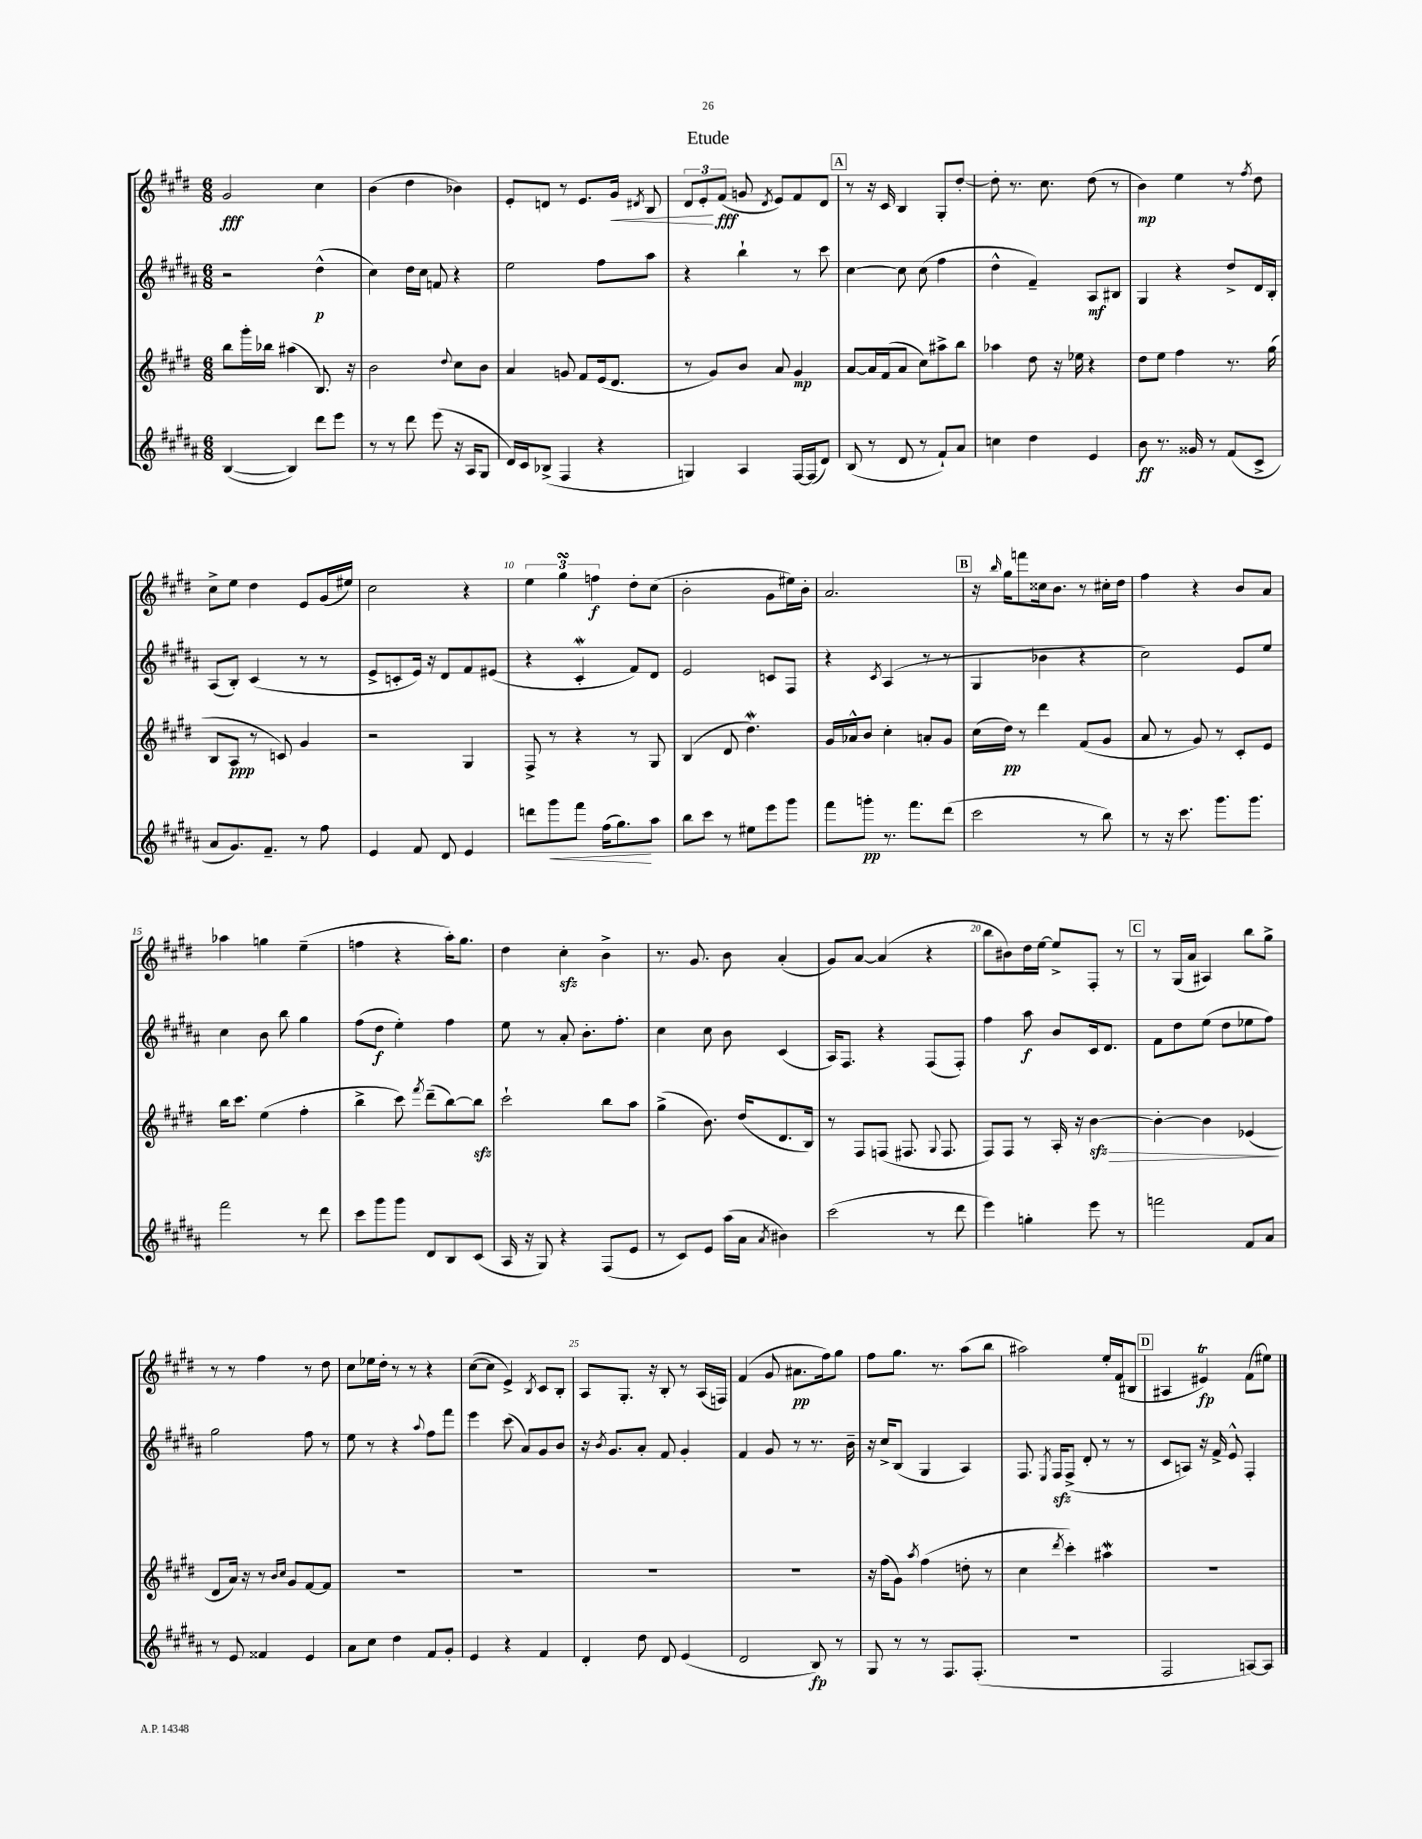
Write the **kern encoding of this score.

**kern	**dynam	**kern	**dynam	**kern	**dynam	**kern	**dynam
*part4	*part4	*part3	*part3	*part2	*part2	*part1	*part1
*staff4	*staff4	*staff3	*staff3	*staff2	*staff2	*staff1	*staff1
*clefG2	*	*clefG2	*	*clefG2	*	*clefG2	*
*k[f#c#g#d#a#]	*	*k[f#c#g#d#]	*	*k[f#c#g#d#a#]	*	*k[f#c#g#d#]	*
*M6/8	*	*M6/8	*	*M6/8	*	*M6/8	*
=1	=1	=1	=1	=1	=1	=1	=1
([4B/	.	8bb\L	.	2r	.	2g#/	fff
.	.	16ggg#'\L	.	.	.	.	.
.	.	16bb-X\JJ	.	.	.	.	.
4B/])	.	(4aa#X\	.	.	.	.	.
8ddd#\L	.	8.B/)	.	(4dd#^^\	p	4cc#\	.
8eee\J	.	.	.	.	.	.	.
.	.	16r	.	.	.	.	.
=2	=2	=2	=2	=2	=2	=2	=2
8r	.	2b\	.	4cc#\)	.	(4b\	.
8r	.	.	.	.	.	.	.
8ddd#\	.	.	.	16dd#\LL	.	4dd#\	.
.	.	.	.	16cc#\JJ	.	.	.
(8eee\	.	.	.	8fn/	.	.	.
.	.	8qqdd#/	.	.	.	.	.
16r	.	8cc#\L	.	4r	.	4b-X\)	.
16A#/KL	.	.	.	.	.	.	.
8G#/J	.	8b\J	.	.	.	.	.
=3	=3	=3	=3	=3	=3	=3	=3
16d#/LL)	.	4a/	.	2ee\	.	8e'/L	.
16c#/J	.	.	.	.	.	.	.
(8B-X^/J	.	.	.	.	.	8dn/J	.
4F#/	.	8gn/	.	.	.	8r	.
.	.	8f#/L	.	.	.	8.e/L	.
4r	.	(16e/k	.	8ff#\L	.	.	.
!	!	!	!	!	!	!	!LO:HP:b
.	.	8.d#/J	.	.	.	16g#/Jk	<
.	.	.	.	.	.	8qd#X/	.
.	.	.	.	8aa#\J	.	8B/	.
=4	=4	=4	=4	=4	=4	=4	=4
4Gn/)	.	8r	.	4r	.	12d#/L	.
.	.	.	.	.	.	12e'/	.
.	.	8g#/L)	.	.	.	.	.
.	.	.	.	.	.	(12f#/J	[ fff
4A#/	.	8b/J	.	4bb`\	.	8gn/	.
.	.	.	.	.	.	8qd#/	.
.	.	8a/	.	.	.	8e/L)	.
[16F#/LL	.	4g#/	mp	8r	.	8f#/	.
(16F#/J]	.	.	.	.	.	.	.
8d#/J)	.	.	.	8ccc#\	.	8d#/J	.
!!LO:REH:place=s1:t=A
=5	=5	=5	=5	=5	=5	=5	=5
(8B/	.	[8a/L	.	[4cc#\	.	8r	.
8r	.	16a/L]	.	.	.	16r	.
.	.	(16f#/J	.	.	.	16c#/	.
8d#/	.	8a/J	.	8cc#\]	.	4B/	.
8r	.	8cc#\L)	.	(8cc#\	.	.	.
8f#`/L)	.	8aa#X^\	.	4ff#\	.	8G#'/L	.
8a#/J	.	8bb\J	.	.	.	[8dd#'/J	.
=6	=6	=6	=6	=6	=6	=6	=6
4ccn\	.	4aa-X\	.	4dd#^^\	.	8dd#'\]	.
.	.	.	.	.	.	8.r	.
4dd#\	.	8dd#\	.	4f#~/)	.	.	.
.	.	.	.	.	.	8.cc#\	.
.	.	16r	.	.	.	.	.
.	.	16ee-X\	.	.	.	.	.
4e/	.	4r	.	8A#/L	mf	(8dd#\	.
.	.	.	.	8B#X/J	.	8r	.
=7	=7	=7	=7	=7	=7	=7	=7
8b\	ff	8dd#\L	.	4G#/	.	4b\)	mp
8.r	.	8ee\J	.	.	.	.	.
.	.	4ff#\	.	4r	.	4ee\	.
16g##X/	.	.	.	.	.	.	.
8r	.	.	.	.	.	.	.
(8f#/L	.	8.r	.	8dd#^/L	.	8r	.
.	.	.	.	.	.	8qff#/	.
8c#^/J	.	.	.	16d#/L	.	8dd#\	.
.	.	(16gg#\	.	16B'/JJ	.	.	.
!!LO:LB:g=z
=8	=8	=8	=8	=8	=8	=8	=8
8a#/L	.	8B/L	.	(8A#/L	.	8cc#^\L	.
8.g#/)	.	8A/J	ppp	8B'/J)	.	8ee\J	.
.	.	8r	.	(4c#/	.	4dd#\	.
8.f#~/J	.	.	.	.	.	.	.
.	.	8cn/)	.	.	.	.	.
8r	.	4g#/	.	8r	.	8e/L	.
8ff#\	.	.	.	8r	.	(16g#/L	.
.	.	.	.	.	.	16ee#X/JJ)	.
=9	=9	=9	=9	=9	=9	=9	=9
4e/	.	2r	.	8e^/L	.	2cc#\	.
.	.	.	.	8cn'/	.	.	.
8f#/	.	.	.	16e/Jk)	.	.	.
.	.	.	.	16r	.	.	.
8d#/	.	.	.	8d#/L	.	.	.
4e/	.	4G#/	.	8f#/	.	4r	.
.	.	.	.	(8e#X/J	.	.	.
=10	=10	=10	=10	=10	=10	=10	=10
8dddn\L	.	8F#^/	.	4r	.	6ee\	.
!	!LO:HP:b	!	!	!	!	!	!
8ggg#\	<	8r	.	.	.	.	.
.	.	.	.	.	.	6gg#sSsS\	.
8fff#\J	.	4r	.	4c#W'/	.	.	.
.	.	.	.	.	.	6ffn\	f
(16ff#\KL	.	.	.	.	.	.	.
8.gg#\)	.	.	.	.	.	.	.
.	.	8r	.	8f#/L)	.	8dd#'\L	.
8aa#\J	[	8G#/	.	8d#/J	.	(8cc#\J	.
=11	=11	=11	=11	=11	=11	=11	=11
8bb\L	.	(4B/	.	2e/	.	2b'\	.
8ccc#\J	.	.	.	.	.	.	.
8r	.	8d#/	.	.	.	.	.
8ee#X\L	.	4.dd#W\)	.	.	.	.	.
8eee\	.	.	.	8cn/L	.	8g#\L	.
8ggg#\J	.	.	.	8F#/J	.	16ee#X\L)	.
.	.	.	.	.	.	16b'\JJ	.
=12	=12	=12	=12	=12	=12	=12	=12
8fff#\L	.	16g#/LL	.	4r	.	2.a/	.
.	.	16a-X^^/J	.	.	.	.	.
8gggn'\J	pp	8b/J	.	.	.	.	.
.	.	.	.	8qc#/	.	.	.
8.r	.	4cc#'\	.	(4A#/	.	.	.
8.fff#\L	.	.	.	.	.	.	.
.	.	8an'/L	.	8r	.	.	.
(8ddd#\J	.	8g#/J	.	8r	.	.	.
!!LO:REH:place=s1:t=B
=13	=13	=13	=13	=13	=13	=13	=13
2ccc#\	.	(16cc#\LL	.	4G#/	.	16r	.
.	.	.	.	.	.	16qqbb/	.
.	.	16dd#\JJ)	pp	.	.	16gg#\KL	.
.	.	8r	.	.	.	8fffn\	.
.	.	4ddd#\	.	4b-X\	.	16cc##X\k	.
.	.	.	.	.	.	8.b\J	.
8r	.	(8f#/L	.	4r	.	8r	.
8bb\)	.	8g#/J	.	.	.	16cc#X'\LL	.
.	.	.	.	.	.	16dd#\JJ	.
=14	=14	=14	=14	=14	=14	=14	=14
8r	.	8a/	.	2cc#\)	.	4ff#\	.
16r	.	8r	.	.	.	.	.
8.ccc#\	.	.	.	.	.	.	.
.	.	8g#/)	.	.	.	4r	.
8.ggg#\L	.	8r	.	.	.	.	.
.	.	8c#'/L	.	8e/L	.	8b/L	.
8.ggg#\J	.	.	.	.	.	.	.
.	.	8e/J	.	8ee/J	.	8a/J	.
!!LO:LB:g=z
=15	=15	=15	=15	=15	=15	=15	=15
2fff#\	.	16bb\KL	.	4cc#\	.	4aa-X\	.
.	.	8.ccc#\J	.	.	.	.	.
.	.	(4ee\	.	8b\	.	4ggn\	.
.	.	.	.	8bb\	.	.	.
8r	.	4ff#'\	.	4gg#\	.	(4ee~\	.
8ddd#\	.	.	.	.	.	.	.
=16	=16	=16	=16	=16	=16	=16	=16
8ccc#\L	.	4bb^\	.	(8ff#\L	.	4ffn\	.
8ggg#\	.	.	.	8dd#\J	f	.	.
8ggg#\J	.	8ccc#\)	.	4ee'\)	.	4r	.
.	.	8qfff#/	.	.	.	.	.
8d#/L	.	(8ddd#~\L	.	.	.	.	.
8B/	.	[8bb\)	.	4ff#\	.	16aa'\KL)	.
.	.	.	.	.	.	8.gg#\J	.
(8c#/J	.	8bbzz\J]	.	.	.	.	.
=17	=17	=17	=17	=17	=17	=17	=17
16A#/	.	2ccc#`\	.	8ee\	.	4dd#\	.
16r	.	.	.	.	.	.	.
8G#/)	.	.	.	8r	.	.	.
4r	.	.	.	8a#'/	.	4cc#zz'\	.
.	.	.	.	8.b'\L	.	.	.
(8F#/L	.	8bb\L	.	.	.	4b^\	.
.	.	.	.	8.ff#'\J	.	.	.
8e/J	.	8aa\J	.	.	.	.	.
=18	=18	=18	=18	=18	=18	=18	=18
8r	.	(4gg#^\	.	4cc#\	.	8.r	.
8c#/L)	.	.	.	.	.	.	.
.	.	.	.	.	.	8.g#/	.
8e/J	.	8.b\)	.	8cc#\	.	.	.
(16aa#\LL	.	.	.	8b\	.	8b\	.
16a#\JJ	.	(16dd#/KL	.	.	.	.	.
8qa#/	.	.	.	.	.	.	.
4b#X\)	.	8.d#/	.	(4c#/	.	(4a'/	.
.	.	16B/Jk)	.	.	.	.	.
=19	=19	=19	=19	=19	=19	=19	=19
(2ccc#\	.	8r	.	16A#/KL)	.	8g#/L)	.
.	.	.	.	8.F#/J	.	.	.
.	.	8F#/L	.	.	.	[8a/J	.
.	.	(8Fn/J	.	4r	.	(4a/]	.
.	.	8.F#X/	.	.	.	.	.
8r	.	.	.	(8F#/L	.	4r	.
.	.	8qqG#/	.	.	.	.	.
.	.	8.F#/	.	.	.	.	.
8ddd#\	.	.	.	8F#'/J)	.	.	.
=20	=20	=20	=20	=20	=20	=20	=20
4eee\)	.	8F#/L)	.	4ff#\	.	8bb\L	.
.	.	8F#/J	.	.	.	8b#X\)	.
4ggn'\	.	8r	.	8aa#\	f	16dd#\L	.
.	.	.	.	.	.	[16ee\JJ	.
.	.	16A'/	.	8b/L	.	8ee^/L]	.
.	.	16r	.	.	.	.	.
!	!	!	!LO:HP:b	!	!	!	!
8eee\	.	[4bzz\	>	16c#/k	.	8F#'/J	.
.	.	.	.	8.d#/J	.	.	.
8r	.	.	.	.	.	8r	.
!!LO:REH:place=s1:t=C
=21	=21	=21	=21	=21	=21	=21	=21
2fffn\	.	4b'\_	.	8f#\L	.	8r	.
.	.	.	.	8dd#\	.	(16G#/LL	.
.	.	.	.	.	.	16a/JJ	.
.	.	4b\]	.	(8ee\J	.	4A#X/)	.
.	.	.	.	8dd#\L	.	.	.
8f#/L	.	(4e-X/	.	8ee-X\	.	8bb\L	.
8a#/J	.	.	.	8ff#\J)	.	8gg#^\J	.
.	.	.	]	.	.	.	.
!!LO:LB:g=z
=22	=22	=22	=22	=22	=22	=22	=22
8r	.	8d#/L	.	2gg#\	.	8r	.
8e/	.	16a/Jk)	.	.	.	8r	.
.	.	16r	.	.	.	.	.
4f##X/	.	8r	.	.	.	4ff#\	.
.	.	16qqb/LL	.	.	.	.	.
.	.	16qqcc#/JJ	.	.	.	.	.
.	.	8g#/L	.	.	.	.	.
4e/	.	[8f#/	.	8ff#\	.	8r	.
.	.	8f#/J]	.	8r	.	8dd#\	.
=23	=23	=23	=23	=23	=23	=23	=23
8a#\L	.	2.r	.	8ee\	.	8cc#\L	.
8cc#\J	.	.	.	8r	.	16ee-X\L	.
.	.	.	.	.	.	16dd#'\JJ	.
4dd#\	.	.	.	4r	.	8r	.
.	.	.	.	.	.	8r	.
.	.	.	.	8qqaa#/	.	.	.
8f#/L	.	.	.	8ff#\L	.	4r	.
8g#'/J	.	.	.	8fff#\J	.	.	.
=24	=24	=24	=24	=24	=24	=24	=24
4e/	.	2.r	.	4eee\	.	([8cc#\L	.
.	.	.	.	.	.	8cc#\J]	.
4r	.	.	.	(8ccc#\	.	4e^/)	.
.	.	.	.	8a#/L)	.	.	.
.	.	.	.	.	.	8qB/	.
4f#/	.	.	.	8g#/	.	8c#/L	.
.	.	.	.	8b/J	.	8B'/J	.
=25	=25	=25	=25	=25	=25	=25	=25
4d#'/	.	2.r	.	16r	.	8A/L	.
.	.	.	.	8qb/	.	.	.
.	.	.	.	8.g#/L	.	.	.
.	.	.	.	.	.	8.G#'/J	.
8dd#\	.	.	.	8a#'/J	.	.	.
.	.	.	.	.	.	16r	.
8d#/	.	.	.	8f#/	.	8B'/	.
(4e/	.	.	.	4g#'/	.	8r	.
.	.	.	.	.	.	(16A/LL	.
.	.	.	.	.	.	16Fn/JJ)	.
=26	=26	=26	=26	=26	=26	=26	=26
2d#/	.	2.r	.	4f#/	.	(4f#/	.
.	.	.	.	8g#/	.	8g#/	.
.	.	.	.	8r	.	8.a#X\L	pp
8B/)	fp	.	.	8.r	.	.	.
.	.	.	.	.	.	16ff#\k)	.
8r	.	.	.	.	.	8gg#\J	.
.	.	.	.	16b~\	.	.	.
=27	=27	=27	=27	=27	=27	=27	=27
8G#/	.	16r	.	16r	.	8ff#\L	.
.	.	(16ff#\KL	.	16cc#^/KL	.	.	.
8r	.	8g#\J)	.	(8B/J	.	8.gg#\J	.
.	.	8qaa/	.	.	.	.	.
8r	.	(4ff#\	.	4G#/	.	.	.
.	.	.	.	.	.	8.r	.
8.F#/L	.	.	.	.	.	.	.
.	.	8ddn'\	.	4A#/)	.	(8aa\L	.
(8.F#'/J	.	.	.	.	.	.	.
.	.	8r	.	.	.	8bb\J	.
=28	=28	=28	=28	=28	=28	=28	=28
2.r	.	4cc#\	.	8.F#/	.	2aa#X\)	.
.	.	.	.	8qE/	.	.	.
.	.	.	.	16F#zz/KL	.	.	.
.	.	8qddd#/	.	.	.	.	.
.	.	4ccc#'\)	.	(8F#^/J	.	.	.
.	.	.	.	8d#'/	.	.	.
.	.	4aa#XW\	.	8r	.	16ee'/LL	.
.	.	.	.	.	.	(16f#/J	.
.	.	.	.	8r	.	8B#X/J	.
!!LO:REH:place=s1:t=D
=29	=29	=29	=29	=29	=29	=29	=29
2F#/	.	2.r	.	8c#/L	.	4A#X/	.
.	.	.	.	8An/J)	.	.	.
.	.	.	.	16r	.	4e#Xt/)	fp
.	.	.	.	16f#^/	.	.	.
.	.	.	.	8e^^/	.	.	.
[8An/L)	.	.	.	4F#'/	.	(8f#\L	.
8A/J]	.	.	.	.	.	8ee#X\J)	.
==	==	==	==	==	==	==	==
*-	*-	*-	*-	*-	*-	*-	*-
